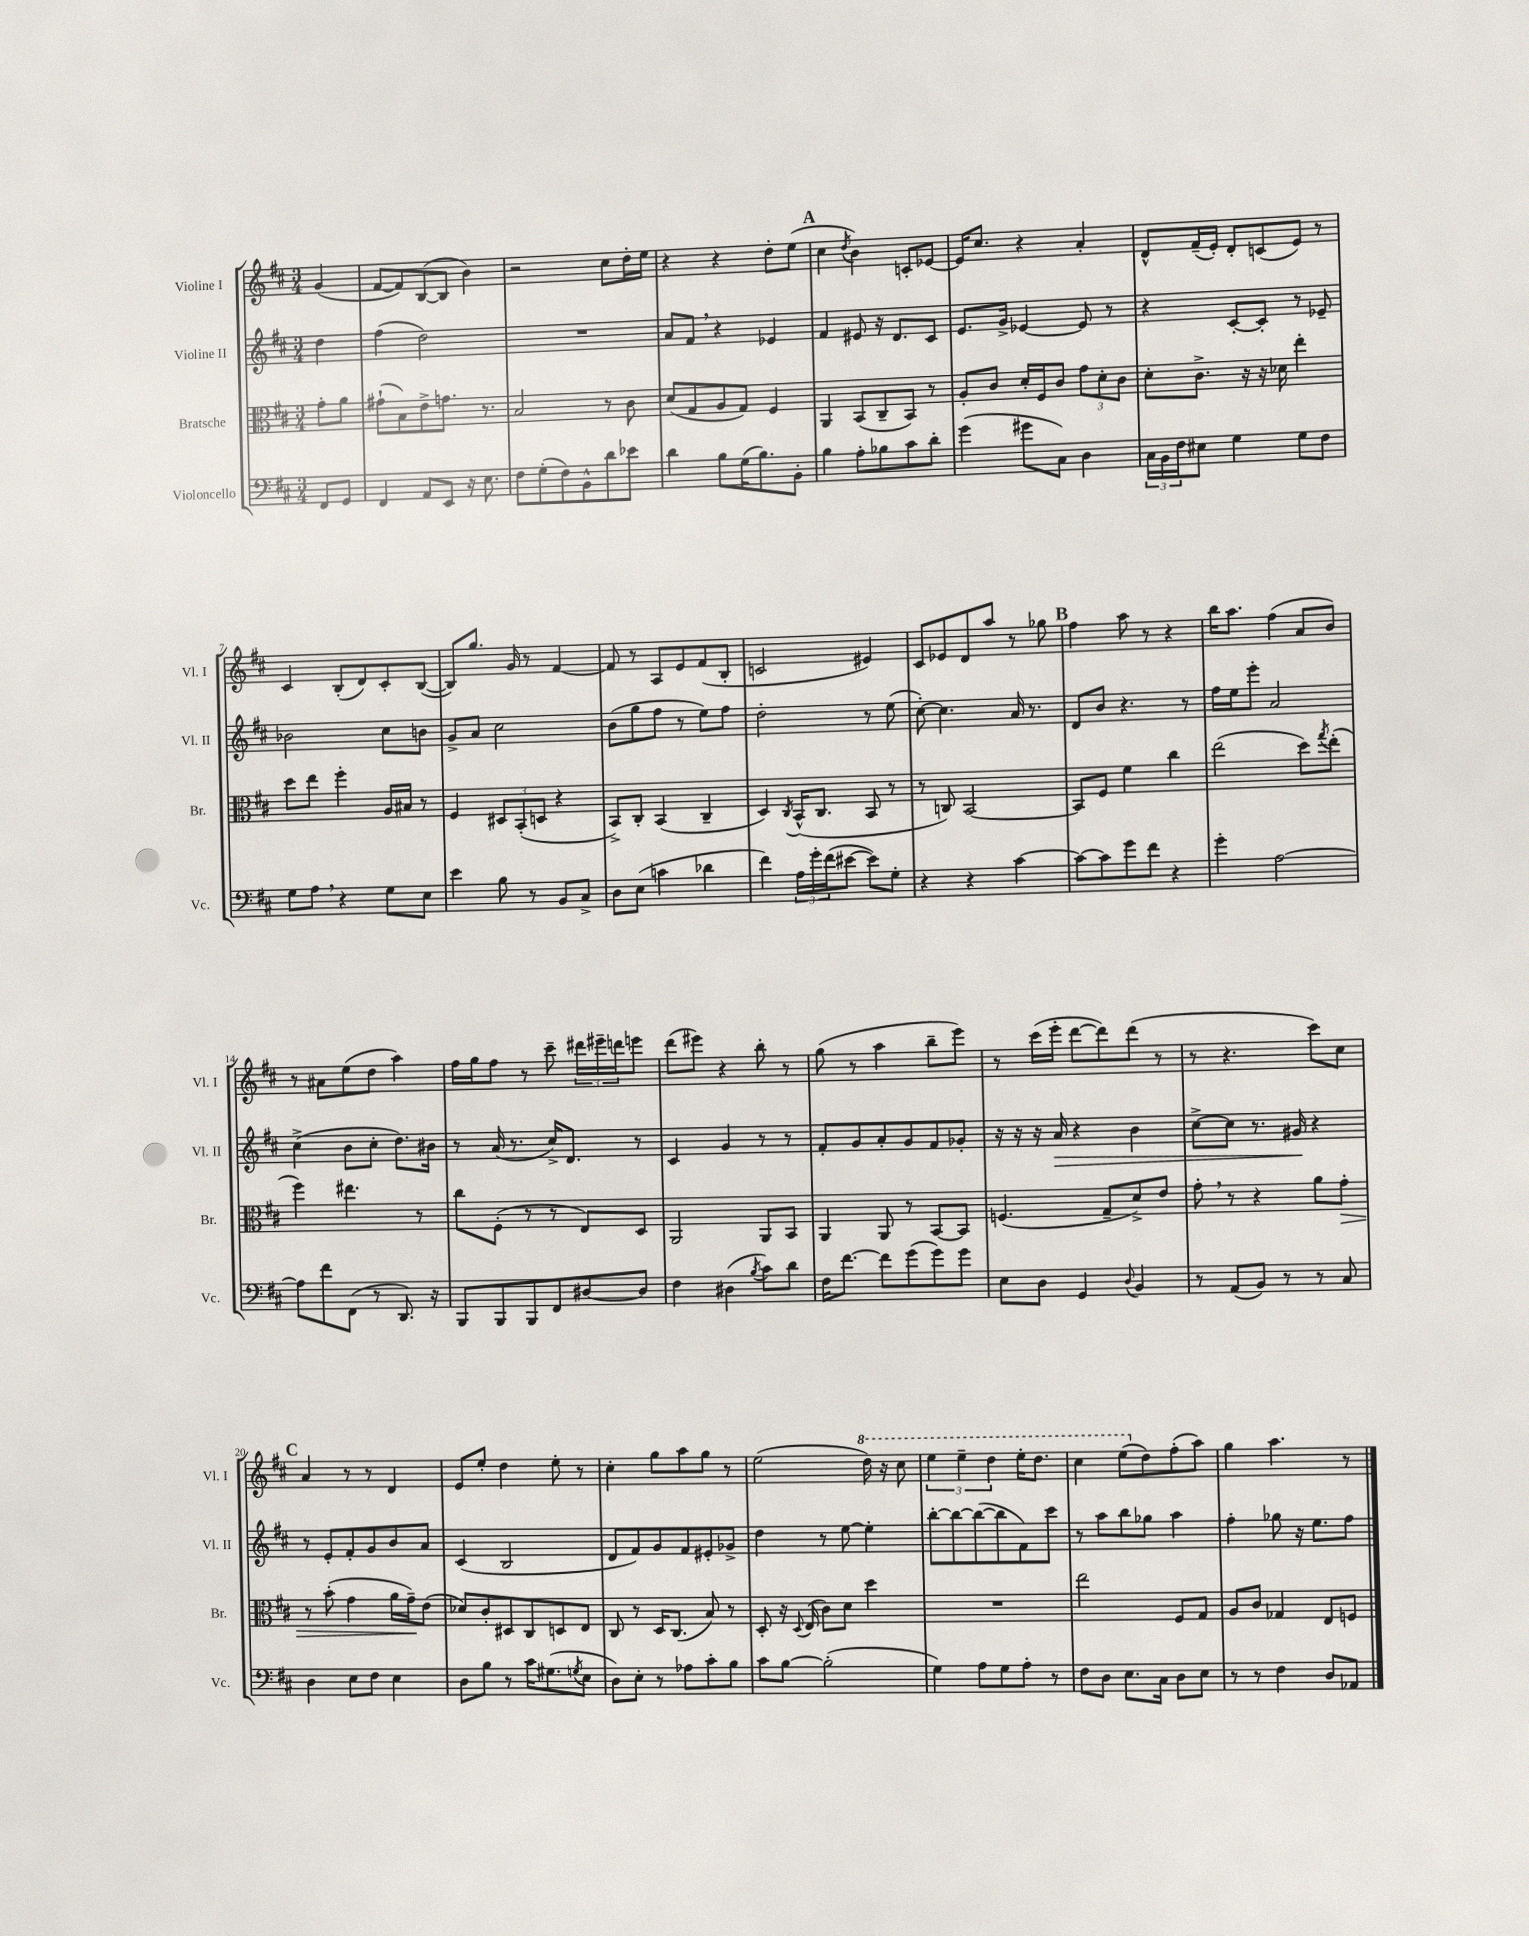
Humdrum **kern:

**kern	**kern	**dynam	**kern	**dynam	**kern
*part4	*part3	*part3	*part2	*part2	*part1
*staff4	*staff3	*staff3	*staff2	*staff2	*staff1
*I"Violoncello	*I"Bratsche	*	*I"Violine II	*	*I"Violine I
*I'Vc.	*I'Br.	*	*I'Vl. II	*	*I'Vl. I
*clefF4	*clefC3	*	*clefG2	*	*clefG2
*k[f#c#]	*k[f#c#]	*	*k[f#c#]	*	*k[f#c#]
*M3/4	*M3/4	*	*M3/4	*	*M3/4
=	=	=	=	=	=
8FF#/L	8g'\L	.	4dd\	.	(4g/
8GG/J	8a\J	.	.	.	.
=1	=1	=1	=1	=1	=1
4FF#/	(8g#X`\L	.	(4ff#\	.	[8f#/L
.	8B\)	.	.	.	8f#/])
8AA/L	8e^\	.	2dd\)	.	([8B/
8EE/J	8.gn\J	.	.	.	8B/J]
16r	.	.	.	.	4b\)
8.E\	8.r	.	.	.	.
=2	=2	=2	=2	=2	=2
8F#\L	2B/	.	2.r	.	2r
(8G'\	.	.	.	.	.
8F#\)	.	.	.	.	.
8BB^^\	.	.	.	.	.
8d\	8r	.	.	.	8cc#\L
8e-X\J	8c#\	.	.	.	16dd'\L
.	.	.	.	.	16ee\JJ
=3	=3	=3	=3	=3	=3
4d\	(8d/L	.	8a/L	.	4r
.	8G/	.	8f#,/J	.	.
8B\L	8A/	.	4r	.	4r
(16G\K	8G/J)	.	.	.	.
8.B\)	.	.	.	.	.
.	4F#/	.	4e-X/	.	8dd'\L
8BB'\J	.	.	.	.	(8ee\J
!!LO:REH:place=s1:t=A
=4	=4	=4	=4	=4	=4
4B\	4AA/	.	4f#/	.	4cc#\
.	.	.	.	.	8qdd/
8A'\L	(8BB/L	.	8e#X/	.	4b\)
8B-X\	8C#~/	.	16r	.	.
.	.	.	8.d/L	.	.
8c#\	8BB/J)	.	.	.	8cn'/L
8d'\J	8r	.	8c#/J	.	[8e-X/J
=5	=5	=5	=5	=5	=5
(4g\	8A'/L	.	8.e/L	.	16e-/KL]
.	.	.	.	.	8.cc#/J
.	8c#/J	.	.	.	.
.	.	.	16g^/Jk	.	.
8g#X\L	16d'/LL	.	[4e-X/	.	4r
.	16F#/J	.	.	.	.
8C#\J)	8c#/J	.	.	.	.
4D\	12g\L	.	8e-/]	.	4a'/
.	12d'\	.	.	.	.
.	.	.	8r	.	.
.	12c#\J	.	.	.	.
=6	=6	=6	=6	=6	=6
24C#\LL	8d'\L	.	4r	.	8d^^/L
24BB\	.	.	.	.	.
24F#\J	.	.	.	.	.
8E#X\J	8.c#^\J	.	.	.	(16f#~/L
.	.	.	.	.	16e'/JJ)
4G\	.	.	[8c#'/L	.	8d'/L
.	16r	.	.	.	.
.	16r	.	8c#'/J]	.	(8cn/
.	16d-X\	.	.	.	.
8G\L	4ee'\	.	8r	.	8e/J)
8F#\J	.	.	8e-X~/	.	8r
!!LO:LB:g=z
=7	=7	=7	=7	=7	=7
8G\L	8dd\L	.	2b-X\	.	4c#/
8A,\J	8ee\J	.	.	.	.
4r	4ff#'\	.	.	.	(8B'/L
.	.	.	.	.	8d/)
8G\L	16A/LL	.	8cc#\L	.	8c#'/
.	16B#X/JJ	.	.	.	.
8E\J	8r	.	8bn\J	.	([8B/J
=8	=8	=8	=8	=8	=8
4e\	4F#/	.	8g^/L	.	8B/L])
.	.	.	8a/J	.	8.gg/J
8B\	12D#X/L	.	2cc#\	.	.
.	.	.	.	.	16g/
.	(12BB'/	.	.	.	.
8r	.	.	.	.	8r
.	12Dn/J	.	.	.	.
8BB/L	4r	.	.	.	[4f#/
8C#^/J	.	.	.	.	.
=9	=9	=9	=9	=9	=9
8D\L	8BB^/L)	.	(8b\L	.	8f#/]
(8E\J	8C#'/J	.	8gg\	.	8r
4cn\	(4BB/	.	8ff#\J	.	8A/L
.	.	.	8r	.	8e/
4d-X\	4C#~/	.	8ee\L)	.	(8f#/
.	.	.	8ff#\J	.	8B'/J
=10	=10	=10	=10	=10	=10
4f#\)	4D/)	.	2dd'\	.	2cn/
.	8qC#/	.	.	.	.
24A\LL	(16BB^^/KL	.	.	.	.
24g'\	.	.	.	.	.
.	8.C#/J	.	.	.	.
(24f#\J	.	.	.	.	.
[8e#X\J	.	.	.	.	.
8e#\L])	8BB/	.	8r	.	4e#X/)
8G'\J	8r	.	(8ee\	.	.
=11	=11	=11	=11	=11	=11
4r	8r	.	[8cc#'\)	.	8c#/L
.	8Cn/)	.	4.cc#\]	.	8e-X/
4r	[2BB/	.	.	.	8d/
.	.	.	.	.	8aa/J
[4c#\	.	.	16a/	.	8r
.	.	.	8.r	.	.
.	.	.	.	.	8gg-X\
!!LO:REH:place=s1:t=B
=12	=12	=12	=12	=12	=12
8c#\L_	8BB/L]	.	8d/L	.	4ff#\
8c#\]	8F#/J	.	8b/J	.	.
8g\	4f#\	.	4.r	.	8aa\
8f#\J	.	.	.	.	8r
4r	4cc#\	.	.	.	4r
.	.	.	8r	.	.
=13	=13	=13	=13	=13	=13
4g'\	(2ee\	.	16ff#\LL	.	16bb\KL
.	.	.	16ee\J	.	8.aa\J
.	.	.	8eee'\J	.	.
[2A\	.	.	2a/	.	(4ff#\
.	8dd\L)	.	.	.	8a/L
.	8qgg/	.	.	.	.
.	(8ee'\J	.	.	.	8b/J)
!!LO:LB:g=z
=14	=14	=14	=14	=14	=14
8A\L]	4ff#\)	.	(4cc#^\	.	8r
8f#\	.	.	.	.	8a#X\L
(8FF#\J	4.ee#X\	.	8b\L	.	(8ee\
8r	.	.	8cc#'\J	.	8dd\J
8.DD/)	.	.	8.dd\L)	.	4aa\)
.	8r	.	.	.	.
16r	.	.	16b#X\Jk	.	.
=15	=15	=15	=15	=15	=15
8BBB/L	8cc#\L	.	8r	.	16ff#\LL
.	.	.	.	.	16gg\J
8BBB/	(8F#'\J	.	(16a/	.	8ff#\J
.	.	.	8.r	.	.
8BBB/	8r	.	.	.	8r
8FF#/	8r	.	16cc#^/KL)	.	8ccc#~\
.	.	.	8.d/J	.	.
[8D#X/	8E/L)	.	.	.	24ddd#X\LL
.	.	.	.	.	24eee#X~\
.	.	.	.	.	24dddn\J
8D#/J]	8D/J	.	8r	.	8eeen\J
=16	=16	=16	=16	=16	=16
4F#\	2AA/	.	4c#/	.	(8ddd\L
.	.	.	.	.	8eee#X\J)
(4D#X\	.	.	4g/	.	4r
8qB/	.	.	.	.	.
8c#\L)	8AA/L	.	8r	.	8bb'\
8d\J	8BB/J	.	8r	.	8r
=17	=17	=17	=17	=17	=17
16F#\KL	4AA/	.	8f#'/L	.	(8gg\
[8.f#\J	.	.	.	.	.
.	.	.	8g/	.	8r
8f#\L]	8AA/	.	8a'/	.	4aa\
(8g\	8r	.	8g/	.	.
8g\)	[8BB/L	.	8f#/	.	8bb~\L
8g\J	8BB/J]	.	8g-X'/J	.	8eee\J)
=18	=18	=18	=18	=18	=18
8E\L	(4.Fn/	.	16r	.	8r
.	.	.	16r	.	.
8D\J	.	.	16r	.	(16ccc#\LL
!	!	!	!	!LO:HP:b	!
.	.	.	16a/	>	16eee'\JJ
4GG/	.	.	4r	.	[8ddd\L
.	8G~/L	.	.	.	8ddd\])
8qqD/	.	.	.	.	.
4BB/	8d^/)	.	4b\	.	(8ddd\J
.	8e/J	.	.	.	8r
=19	=19	=19	=19	=19	=19
8r	8g',\	.	[8cc#^\L	.	8r
(8AA/L	8r	.	8cc#\J]	.	4.r
8BB/J)	4r	.	8.r	.	.
8r	.	.	.	.	.
.	.	.	16g#X/	.	.
8r	8a\L	.	4r	]	8ccc#\L)
!	!	!LO:HP:b	!	!	!
8C#/	8g'\J	>	.	.	8cc#\J
!!LO:LB:g=z
!!LO:REH:place=s1:t=C
=20	=20	=20	=20	=20	=20
4D\	8r	.	8r	.	4a/
.	(8b'\	.	8e'/L	.	.
8E\L	4g\	.	8f#'/	.	8r
8F#\J	.	.	8g/	.	8r
4E\	16a\LL	.	8b/	.	4d/
.	16g~\J)	.	.	.	.
.	(8e\J	]	8a/J	.	.
=21	=21	=21	=21	=21	=21
8D\L	8d-X/L)	.	(4c#/	.	8e/L
8B\J	8c#'/	.	.	.	8ee'/J
8r	8D#X/	.	2B/	.	4dd\
16c#\KL	8C#/	.	.	.	.
(8.G#X\	.	.	.	.	.
.	8Dn/	.	.	.	8ee'\
8qGn/	.	.	.	.	.
8E\J	8E/J	.	.	.	8r
=22	=22	=22	=22	=22	=22
8D\L)	8C#/	.	8d/L	.	4cc#'\
8E'\J	8r	.	8f#/)	.	.
8r	16D/KL	.	8g/	.	8gg\L
.	(8.C#/J	.	.	.	.
8A-X\L	.	.	8f#/	.	8aa\
8c#'\	8B/)	.	8e#X'/	.	8gg\J
8B\J	8r	.	8g-X^/J	.	8r
=23	=23	=23	=23	=23	=23
8c#\L	8D'/	.	4dd\	.	(2ee\
[8B\J	16r	.	.	.	.
.	8qqD/	.	.	.	.
.	(16E/	.	.	.	.
(2B'\]	8c#\L)	.	8r	.	.
.	8d\J	.	[8ee\	.	.
*	*	*	*	*	*8va
.	4dd\	.	4ee'\]	.	16ddd\)
.	.	.	.	.	16r
.	.	.	.	.	8ccc#\
=24	=24	=24	=24	=24	=24
4G\)	2.r	.	[8bb'\L	.	6eee\
.	.	.	8bb\_	.	.
.	.	.	.	.	6eee~\
8A\L	.	.	(8bb\_	.	.
.	.	.	.	.	6ddd\
8G\	.	.	8bb\]	.	.
8A'\J	.	.	8f#\)	.	16eee'\KL
.	.	.	.	.	8.ddd\J
8r	.	.	8ccc#\J	.	.
=25	=25	=25	=25	=25	=25
8F#\L	2ee\	.	8r	.	4ccc#\
8D\J	.	.	8aa\L	.	.
8.E\L	.	.	8bb\	.	(8eee\L
*	*	*	*	*	*X8va
.	.	.	8gg-X\J	.	8dd\)
16C#\Jk	.	.	.	.	.
8D\L	8F#/L	.	4aa\	.	(8ff#'\
8E\J	8G/J	.	.	.	8aa\J)
=26	=26	=26	=26	=26	=26
8r	8A/L	.	4ff#'\	.	4gg\
8r	8c#/J	.	.	.	.
4F#\	4G-X/	.	8gg-X\	.	4.aa\
.	.	.	16r	.	.
.	.	.	8.ee\L	.	.
8D/L	8E/L	.	.	.	.
8AA-X/J	8Fn/J	.	8ff#\J	.	8r
==	==	==	==	==	==
*-	*-	*-	*-	*-	*-
